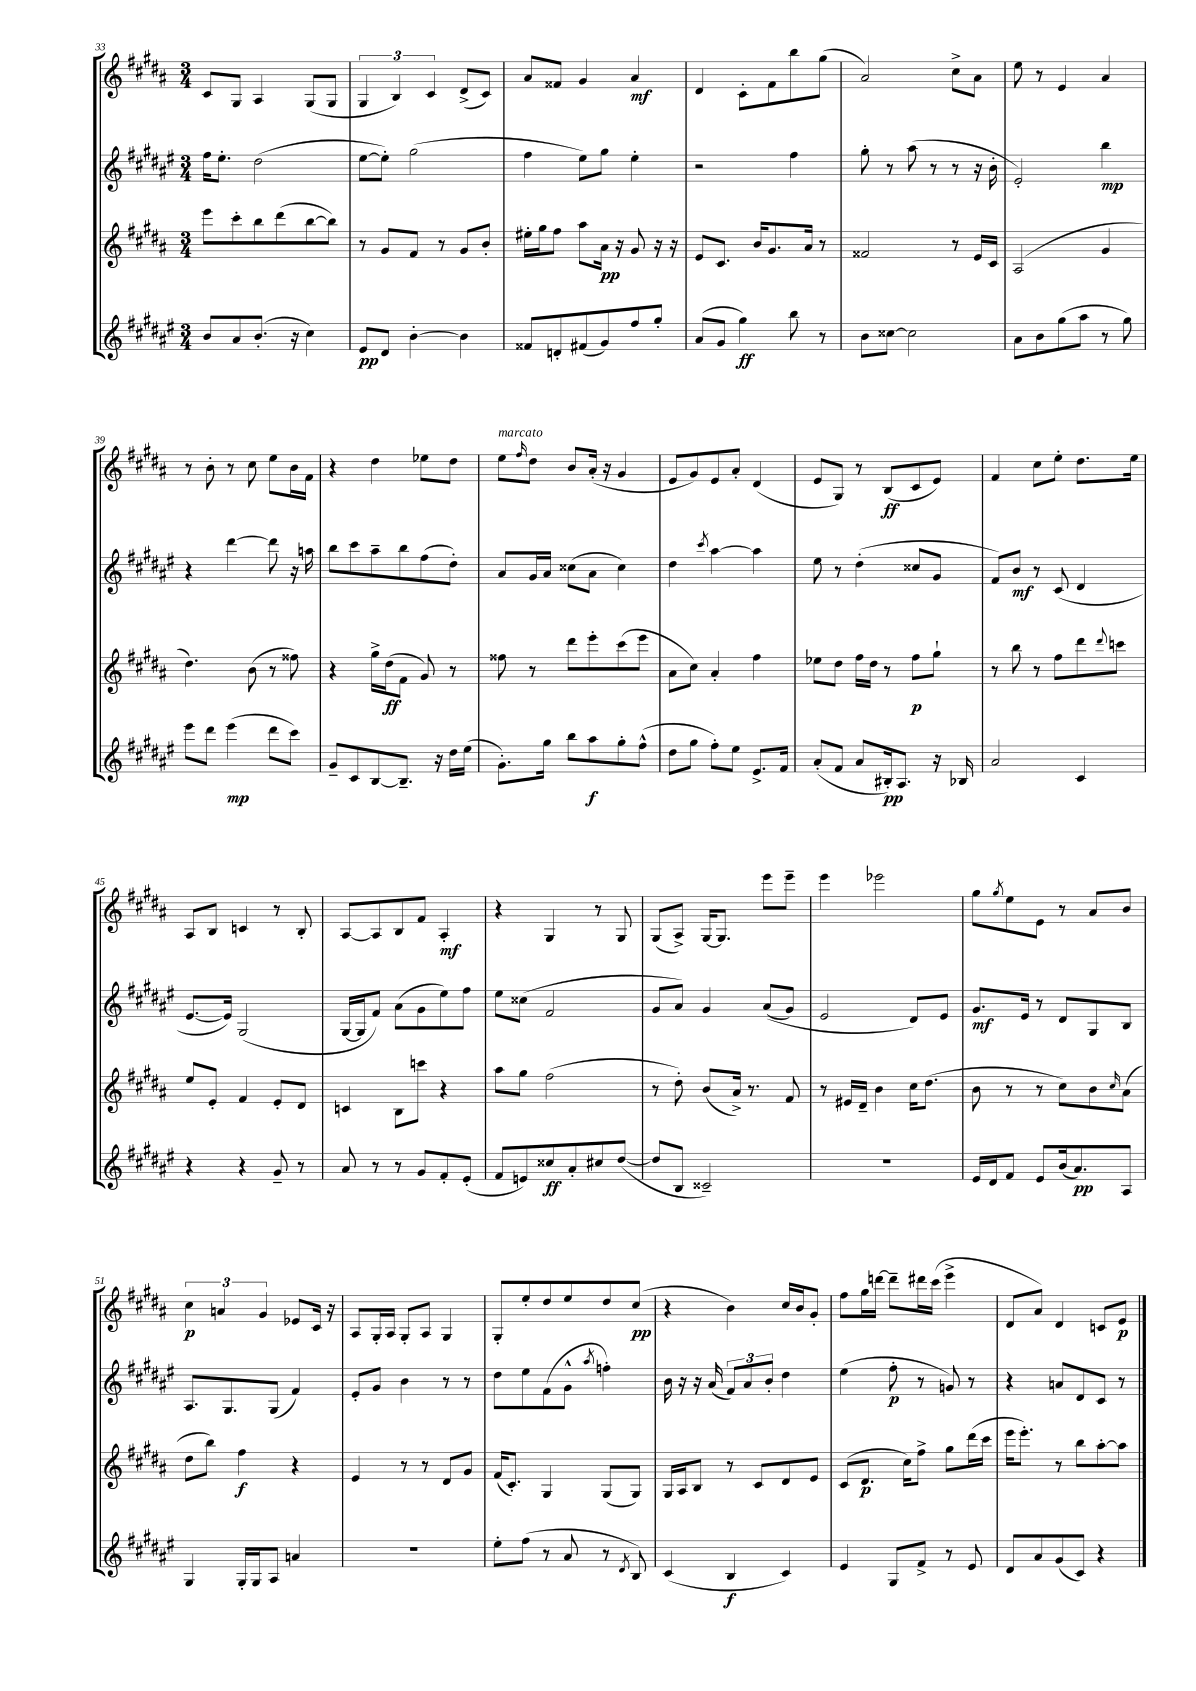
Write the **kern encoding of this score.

**kern	**kern	**kern	**kern
*staff4	*staff3	*staff2	*staff1
*clefG2	*clefG2	*clefG2	*clefG2
*k[f#c#g#d#a#e#]	*k[f#c#g#d#a#]	*k[f#c#g#d#a#e#]	*k[f#c#g#d#a#]
*M3/4	*M3/4	*M3/4	*M3/4
8b	8eee	16ff#	8c#
.	.	8.ee#'	.
8a#	8ccc#'	.	8G#
(8.b'	8bb	(2dd#	4A#
.	(8ddd#	.	.
16r	.	.	.
4cc#)	[8bb	.	(8G#
.	8bb])	.	8G#
=	=	=	=
8e#	8r	[8ee#	6G#
8d#	8g#	8ee#'])	.
.	.	.	6B)
[4b'	8f#	(2gg#	.
.	.	.	6c#
.	8r	.	.
4b]	8g#	.	(8d#^
.	8b'	.	8c#)
=	=	=	=
8f##	16ee#'	4ff#	8a#
.	16gg#	.	.
8d'	8ff#	.	8f##
(8f#	8aa#	8ee#)	4g#
8g#)	16a#	8gg#	.
.	16r	.	.
8ff#	8g#	4ee#'	4a#
8gg#'	16r	.	.
.	16r	.	.
=	=	=	=
(8a#	8e	2r	4d#
8g#	8.c#	.	.
4gg#)	.	.	8c#'
.	16b	.	.
.	8.g#	.	8f#
8bb	.	4ff#	8bb
.	16a#	.	.
8r	8r	.	(8gg#
=	=	=	=
8b	2f##	8gg#'	2a#)
[8cc##	.	8r	.
2cc##]	.	(8aa#	.
.	.	8r	.
.	8r	8r	8cc#^
.	16e	16r	8a#
.	16c#	16b'	.
=	=	=	=
8a#	(2A#	2e#')	8ee
8b	.	.	8r
(8gg#	.	.	4e
8aa#	.	.	.
8r	4g#	4bb	4a#
8gg#)	.	.	.
=	=	=	=
8eee#	4.dd#)	4r	8r
8ddd#	.	.	8b'
(4eee#	.	[4ddd#	8r
.	(8b	.	8cc#
8ddd#	8r	8ddd#]	8ee
8ccc#)	8ff##)	16r	16b
.	.	16aa	16f#
=	=	=	=
8g#~	4r	8bb	4r
8c#	.	8ccc#	.
[8B	16gg#^	8aa#~	4dd#
.	(16dd#	.	.
8.B~]	8f#	8bb	.
.	8g#)	(8ff#	8ee-
16r	.	.	.
16dd#	8r	8dd#')	8dd#
(16ee#	.	.	.
=	=	=	=
8.g#')	8ff##	8a#	8ee
.	.	.	16qqff#
.	8r	16g#	8dd#
16gg#	.	16a#	.
8bb	8ddd#	(8cc##	8b
8aa#	8eee'	8a#	(16a#'
.	.	.	16r
8gg#'	(8ccc#	4cc##)	4g#
(8ff#^^	8eee	.	.
=	=	=	=
8dd#	8a#	4dd#	8e
8gg#	8cc#)	.	8g#)
.	.	8qccc#	.
8ff#')	4a#'	[4aa#	8e
8ee#	.	.	8a#'
8.e#^	4ff#	4aa#]	(4d#
16f#	.	.	.
=	=	=	=
(8a#'	8ee-	8ee#	8e
8f#	8dd#	8r	8G#)
8a#	16ff#	(4dd#'	8r
.	16dd#	.	.
16B#')	8r	.	(8B
8.A#	.	.	.
.	8ff#	8cc##	8c#
16r	8gg#`	8g#	8e)
16B-	.	.	.
=	=	=	=
2a#	8r	8f#)	4f#
.	8bb	8b	.
.	8r	8r	8cc#
.	8ff#	(8c#	8ee'
4c#	8ddd#	4d#	8.dd#
.	8qqddd#	.	.
.	8ccc	.	.
.	.	.	16ee
=	=	=	=
4r	8ee	[8.e#	8A#
.	8e'	.	8B
.	.	16e#])	.
4r	4f#	(2G#	4c
8g#~	8e'	.	8r
8r	8d#	.	8B'
=	=	=	=
8a#	4c	[16G#	[8A#
.	.	16G#]	.
8r	.	8f#)	8A#]
8r	8B	(8a#	8B
8g#	8ccc	8g#	8f#
8f#'	4r	8ee#)	4A#'
(8e#'	.	8ff#	.
=	=	=	=
8f#	8aa#	8ee#	4r
8e)	8gg#	(8cc##	.
8cc##	(2ff#	2f#	4G#
8a#'	.	.	.
8cc#	.	.	8r
([8dd#	.	.	8G#
=	=	=	=
8dd#]	8r	8g#	(8G#
8B	8dd#')	8a#)	8A#^)
2c##~)	(8b	4g#	[16G#
.	.	.	8.G#]
.	16a#^)	.	.
.	8.r	.	.
.	.	&((8a#	8eee
.	8f#	8g#)	8eee~
=	=	=	=
2.r	8r	2e#	4eee
.	16e#	.	.
.	16d#~	.	.
.	4b	.	2eee-
.	16cc#	8d#&)	.
.	(8.dd#	.	.
.	.	8e#	.
=	=	=	=
16e#	8b	8.g#	8gg#
16d#	.	.	.
.	.	.	8qgg#
8f#	8r	.	8ee
.	.	16e#	.
8e#	8r	8r	8e
(16b	8cc#)	8d#	8r
8.a#)	.	.	.
.	8b	8G#	8a#
.	16qqcc#	.	.
8A#	(8a#	8B	8b
=	=	=	=
4G#	8dd#	8.A#	6cc#
.	8bb)	.	.
.	.	.	6a
.	.	8.G#	.
16G#'	4ff#	.	.
16G#	.	.	.
.	.	.	6g#
8A#	.	(8G#	.
4a	4r	4f#)	8e-
.	.	.	16c#
.	.	.	16r
=	=	=	=
2.r	4e	8e#'	8A#
.	.	8g#	16G#'
.	.	.	16A#
.	8r	4b	8G#'
.	8r	.	8A#
.	8d#	8r	4G#
.	8g#	8r	.
=	=	=	=
8ee#'	(16f#	8dd#	8G#'
.	8.c#')	.	.
(8ff#	.	8ee#	8ee'
8r	4G#	(8f#	8dd#
8a#	.	8g#^^	8ee
.	.	8qaa#	.
8r	(8G#	4ff')	8dd#
8qd#	.	.	.
8B)	8G#)	.	(8cc#
=	=	=	=
(4c#	16G#	16b	4r
.	16A#	16r	.
.	8B	16r	.
.	.	(16a#	.
4B	8r	12f#)	4b)
.	.	12a#	.
.	8c#	.	.
.	.	12b'	.
4c#)	8d#	4dd#	16cc#
.	.	.	16b
.	8e	.	8g#'
=	=	=	=
4e#	(8c#	(4ee#	8ff#
.	8.d#	.	16gg#
.	.	.	[16ddd
8G#	.	8ff#'	8ddd~]
.	16cc#)	.	.
8f#^	8ff#^	8r	16ddd#
.	.	.	(16ccc#
8r	8gg#	8g)	4eee^
8e#	(16ddd#	8r	.
.	16ccc#	.	.
=	=	=	=
8d#	16eee	4r	8d#
.	8.eee')	.	.
8a#	.	.	8a#)
(8g#	8r	8a	4d#
8c#)	8bb	8d#	.
4r	[8aa#'	8c#	8c
.	8aa#]	8r	8e
==	==	==	==
*-	*-	*-	*-
